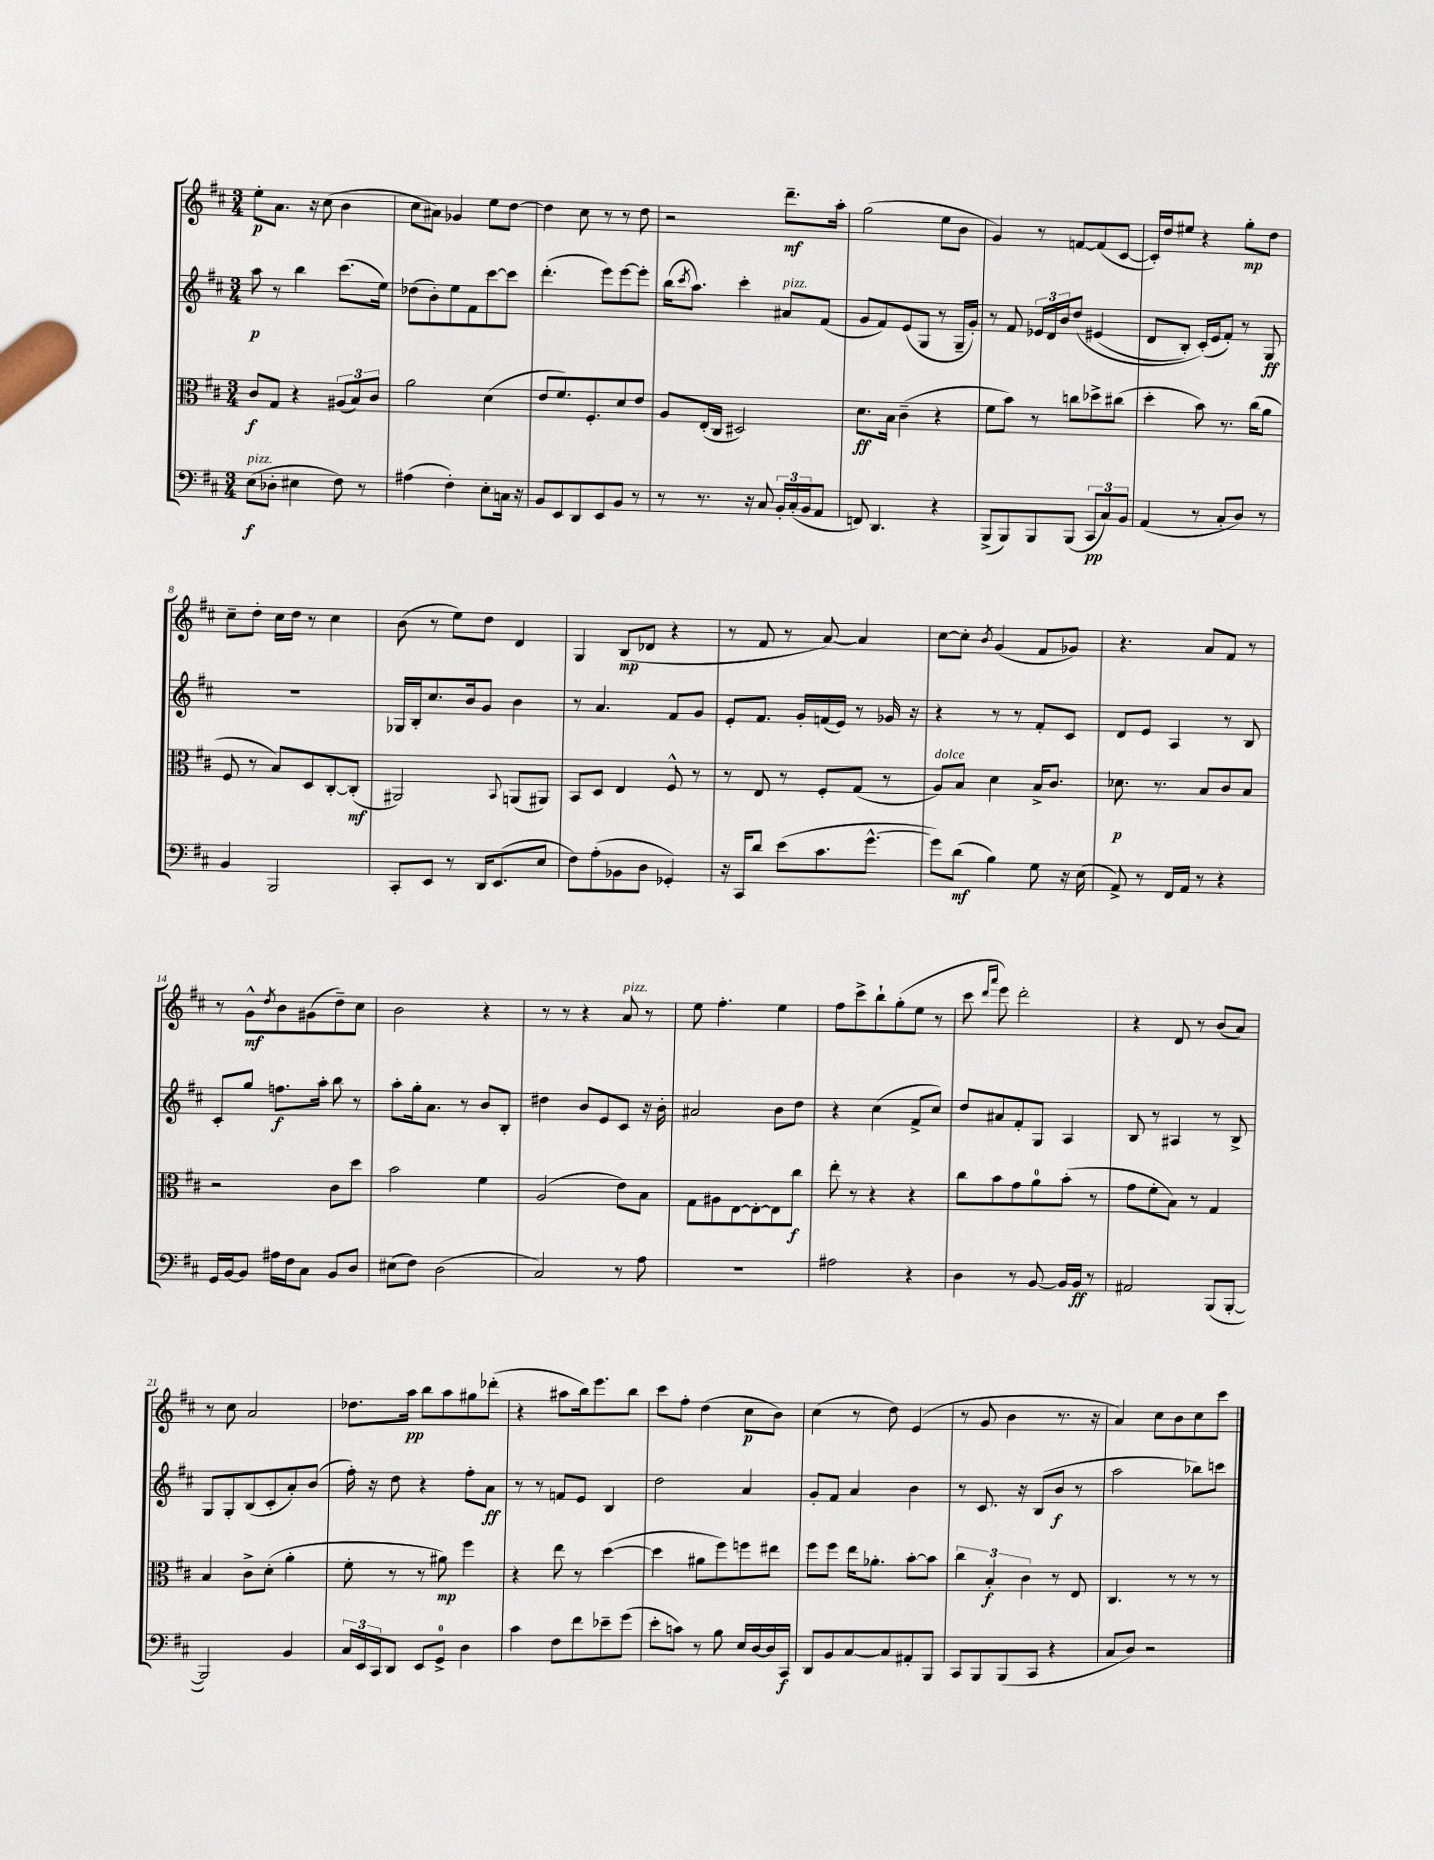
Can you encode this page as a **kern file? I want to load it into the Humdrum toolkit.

**kern	**kern	**kern	**kern
*staff4	*staff3	*staff2	*staff1
*clefF4	*clefC3	*clefG2	*clefG2
*k[f#c#]	*k[f#c#]	*k[f#c#]	*k[f#c#]
*M3/4	*M3/4	*M3/4	*M3/4
(8E	8c#	8aa	8ee'
8D-'	8G	8r	8.a
4E#	4r	4bb	.
.	.	.	16r
.	.	.	(8cc#
8F#)	(12A#	(8.ccc#	4b
.	12B)	.	.
8r	.	.	.
.	12c#	.	.
.	.	16ee)	.
=	=	=	=
(4A#	2a	(8dd-	8cc#
.	.	8b')	8a#)
4F#')	.	8ee	4g-
.	.	8f#	.
8E'	(4d	[8ccc#	8ee
16C	.	8ccc#]	[8dd
16r	.	.	.
=	=	=	=
8BB	8e	(4.ddd'	4dd]
8EE	8.f#)	.	.
8DD	.	.	8cc#
.	8.F#'	.	.
8EE	.	8eee)	8r
8BB	8d	[8eee	8r
8r	8e	8eee']	8dd
=	=	=	=
8r	8A	(16bb	2r
.	.	8qccc#	.
.	.	8.aa)	.
8.r	(16E'	.	.
.	16C#	.	.
.	2D#)	4ccc#'	.
16r	.	.	.
8C#	.	.	.
24BB'	.	8a#	8.ddd~
(24C#'	.	.	.
24BB	.	.	.
8AA	.	(8f#	.
.	.	.	16aa'
=	=	=	=
8FF)	8.d	8g	(2gg
4.DD	.	8f#)	.
.	16B	.	.
.	(4c#~	(8e	.
.	.	8G	.
4r	4r	8r	8ee
.	.	16G~	8b
.	.	16g')	.
=	=	=	=
(8BBB^	8f#	8r	4g)
8BBB)	8b)	8f#	.
8BBB	8r	24e-	8r
.	.	24d	.
.	.	24b	.
(8BBB	8cc	&(8dd	[8f
12CC#	8dd-^	(4e#	(8f]
12C#)	.	.	.
.	(8cc#	.	[8c#
12BB	.	.	.
=	=	=	=
(4AA	4dd'	8d	16c#'])
.	.	.	16dd
.	.	8B')	8ee#
8r	8b)	(16c#'&)	4r
.	.	16e	.
8C#'	8.r	8f#')	.
8D)	.	8r	8gg'
.	(16cc#	.	.
8r	8a	8G	8dd
=	=	=	=
4BB	8F#	2.r	8cc#~
.	8r	.	8dd'
2BBB	8B)	.	16cc#
.	.	.	16dd
.	8D	.	8r
.	[8C#'	.	4cc#
.	(8C#']	.	.
=	=	=	=
8CC#'	2AA#)	16G-	(8b
.	.	16B'	.
8EE	.	8.cc#	8r
8r	.	.	8ee)
.	.	16b	.
16DD	.	8g	8dd
(8.EE	.	.	.
.	8qqBB	.	.
.	(8AA	4b	4d
8E	8AA#)	.	.
=	=	=	=
8F#)	8BB	8r	4G
(8A'	8D	4.a	.
8BB-	4E	.	(8B
8D	.	.	8d-
4GG-')	8F#^^	8f#	4r
.	8r	8g	.
=	=	=	=
16r	8r	8e'	8r
16CC#	.	.	.
8d	8E	8.f#	8f#
(8e	8r	.	8r
.	.	16g'	.
8.c#	8F#'	(16f	[8a)
.	.	16e)	.
.	(8G	8r	4a]
[8.g^^	.	.	.
.	8r	16g-	.
.	.	16r	.
=	=	=	=
8g])	8A)	4r	[8cc#
(8d	8B	.	8cc#']
.	.	.	8qb
4B)	4d	8r	(4g
.	.	8r	.
8G	16B^	8f#'	8f#
.	8.c#	.	.
16r	.	8c#	8g-)
(16E	.	.	.
=	=	=	=
8AA^)	8.d-	8d	4.r
8r	.	8e	.
.	8.r	.	.
16FF#	.	4A	.
16AA	.	.	.
8r	8B	.	8a
4r	8c#	8r	8f#
.	8B	8B	8r
=	=	=	=
16GG	2r	8c#'	8r
[16BB	.	.	.
8BB]	.	8gg	8g^^
.	.	.	8qdd
16A#	.	8.ff	8b
16F#	.	.	.
8C#	.	.	(8g#
.	.	16aa'	.
8BB	8c#	8bb	8dd~)
8D	8dd	8r	8cc#
=	=	=	=
(8E#	2b	8aa'	2b
8F#)	.	16gg'	.
.	.	8.a	.
(2D	.	.	.
.	.	8r	.
.	4f#	8b	4r
.	.	8B'	.
=	=	=	=
2C#)	(2A	4dd#	8r
.	.	.	8r
.	.	8b	4r
.	.	8e	.
8r	8e)	8c#	8a
8A	8B	16r	8r
.	.	16b'	.
=	=	=	=
2.r	8G	2a#	8ee
.	8A#	.	4.ff#'
.	[8E	.	.
.	8E'_	.	.
.	8E]	8b	4ee
.	8cc#	8dd	.
=	=	=	=
2A#	8ee'	4r	8ff#
.	8r	.	8ccc#^
.	4r	(4cc#	8bb`
.	.	.	(8gg'
4r	4r	8f#^	8ee
.	.	8cc#)	8r
=	=	=	=
4D	8cc#	8dd	8ccc#
.	.	.	16qqddd
.	.	.	16qqaaa
.	8b	8a#	8eee)
8r	8g	8f#'	2ddd'
[8BB	8a	8G	.
16BB]	(8b'	4A	.
16BB	.	.	.
8r	8r	.	.
=	=	=	=
2AA#	8g	8B	4r
.	8f#'	8r	.
.	8B)	4A#	8d
.	8r	.	8r
(8BBB	4G	8r	(8b
[8BBB'	.	8B^	8a)
=	=	=	=
2BBB])	4B	8G	8r
.	.	8G'	8cc#
.	8c#^	(8B	2a
.	(8d'	8c#'	.
4BB	4a'	8a')	.
.	.	(8b	.
=	=	=	=
24C#	8f#'	16ff#')	8.dd-
24EE	.	.	.
.	.	16r	.
24CC#	.	.	.
8DD	8r	8dd	.
.	.	.	16aa
8EE	8r	4r	8bb
8GG^	8a#)	.	8aa
4D	4ff#	8ff#'	8gg#
.	.	8a	(8ddd-'
=	=	=	=
4c#	4r	8r	4r
.	.	8r	.
8F#	8ee	8f	8aa#
8f#	8r	8e	16bb)
.	.	.	8.eee
8e-~	([4dd	4B	.
(8g	.	.	8bb
=	=	=	=
8e'	4dd]	2dd	8ccc#
8c)	.	.	8ff#'
8r	8a#	.	(4dd
8B	8ff#)	.	.
16E	8ff	4a	8cc#
[16D	.	.	.
16D]	8ee#	.	8b)
16CC#	.	.	.
=	=	=	=
8DD	8ff#	8g'	(4cc#
8BB	8ff#	8f#	.
[8C#	16ee	4a	8r
.	8.a-'	.	.
8C#]	.	.	8dd)
8AA#'	[8b'	4b	(4e
8BBB	8b]	.	.
=	=	=	=
8CC#	6cc#	8r	8r
8BBB	.	8.c#	8g
.	6B'	.	.
(8BBB	.	.	4b
.	.	16r	.
.	6c#	.	.
8CC#	.	(8B	.
4r	8r	8b	8.r
.	8E	8r	.
.	.	.	16r
=	=	=	=
8C#	4.C#	2aa	4a)
8D)	.	.	.
2r	.	.	8cc#
.	8r	.	8b
.	8r	8bb-)	8cc#
.	8r	8ccc	8ccc#
==	==	==	==
*-	*-	*-	*-
